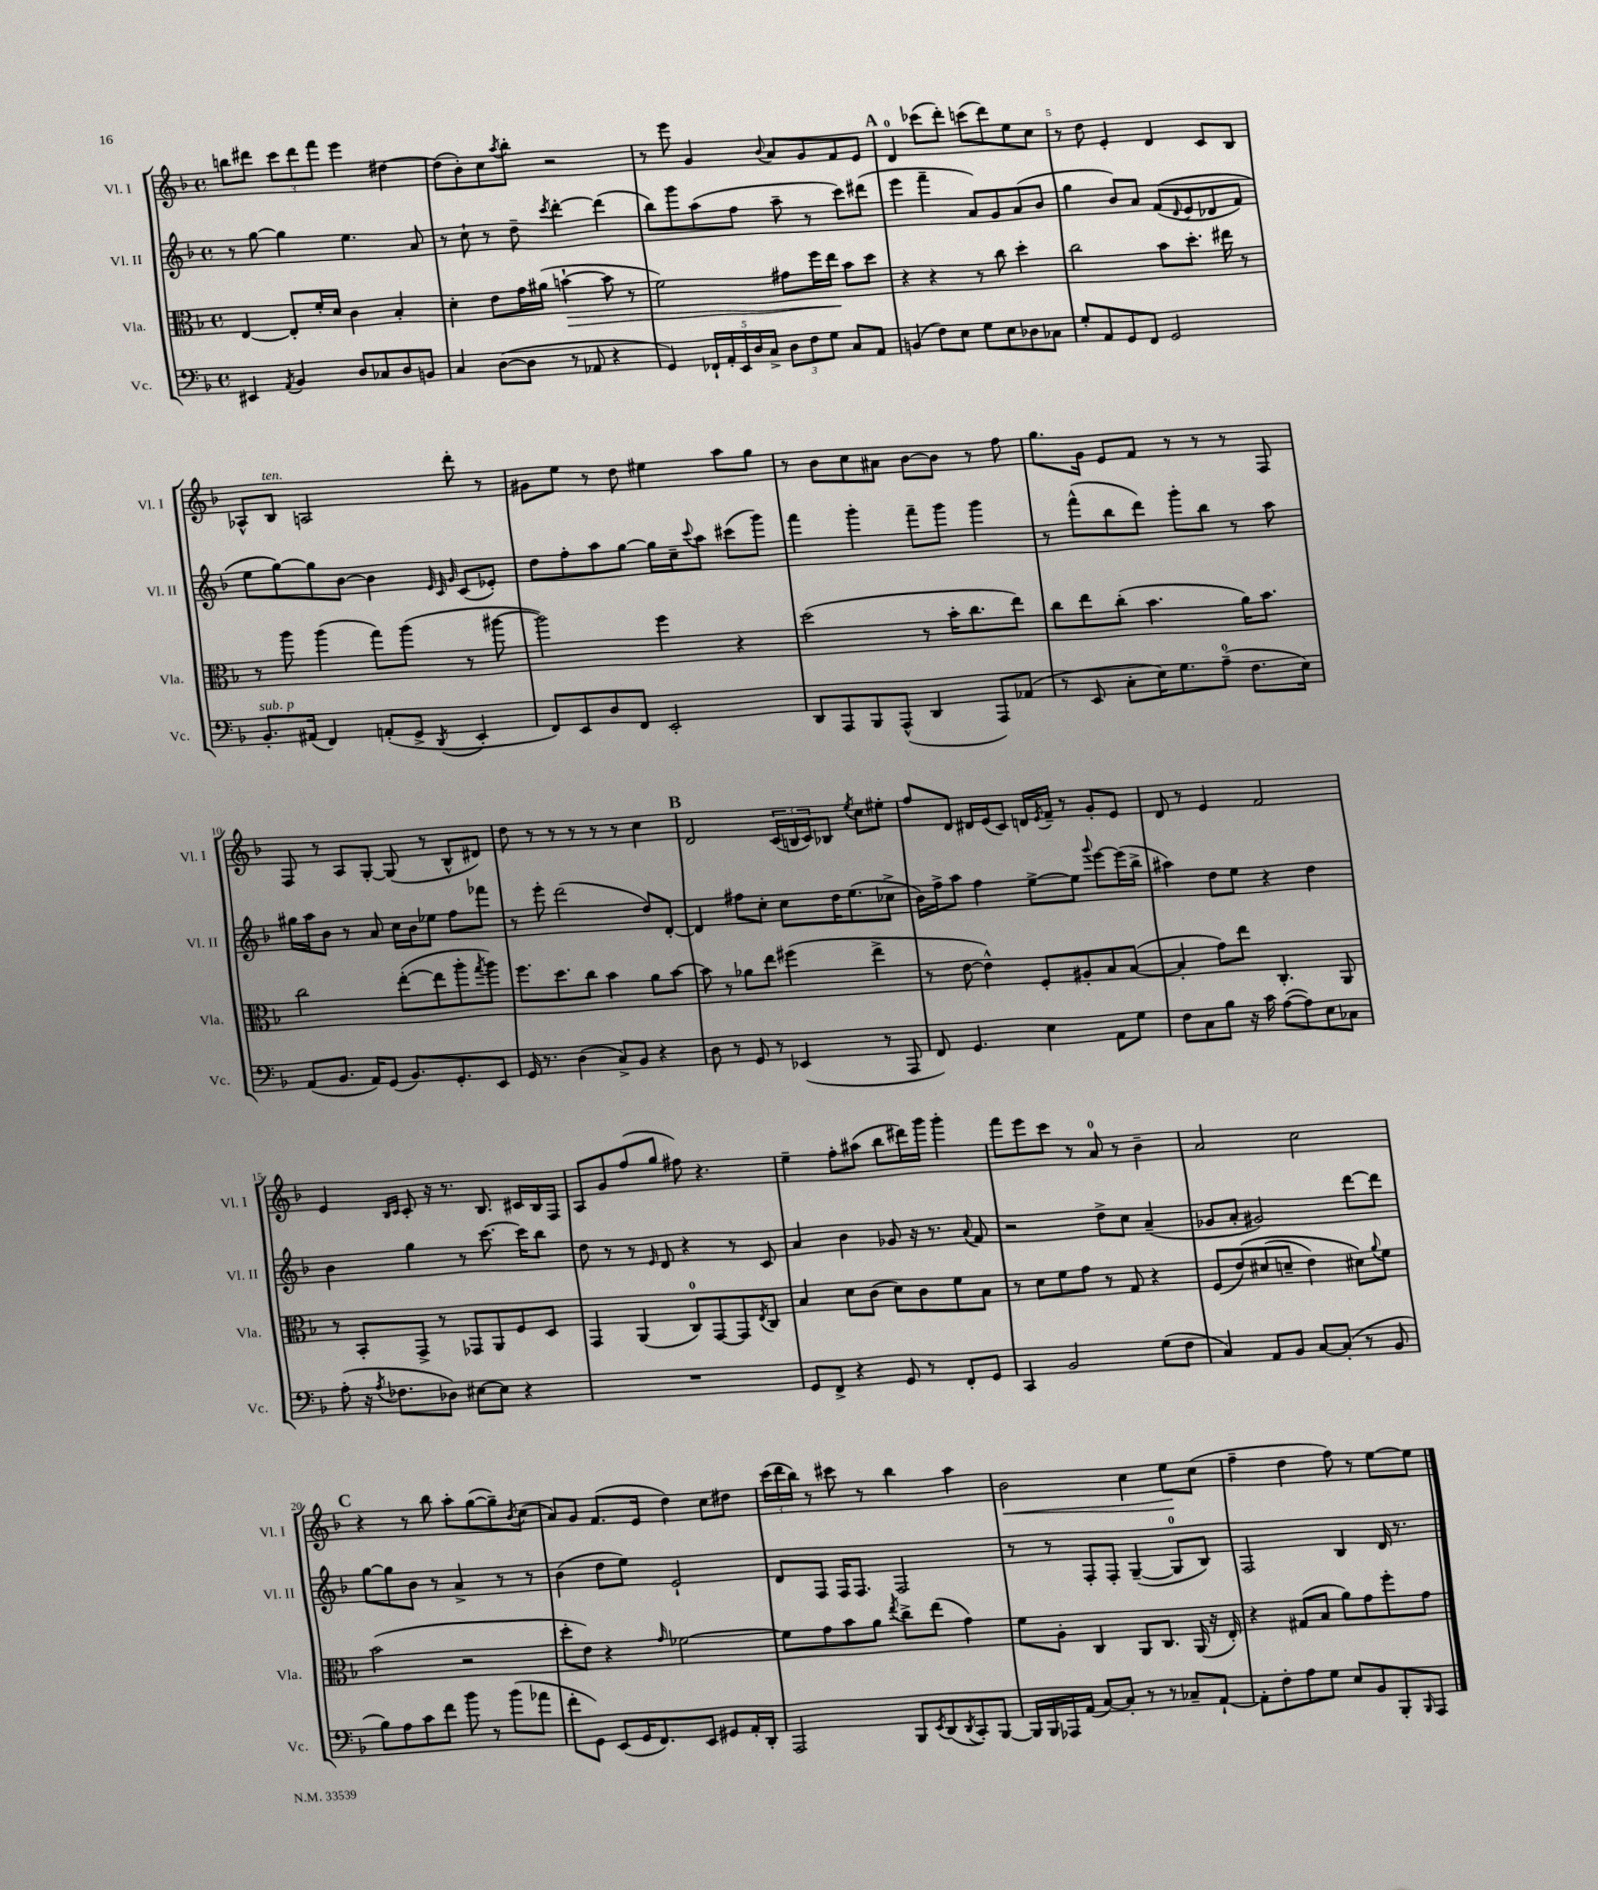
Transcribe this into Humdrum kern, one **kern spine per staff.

**kern	**kern	**dynam	**kern	**kern	**dynam
*part4	*part3	*part3	*part2	*part1	*part1
*staff4	*staff3	*staff3	*staff2	*staff1	*staff1
*I"Vc.	*I"Vla.	*	*I"Vl. II	*I"Vl. I	*
*I'Vc.	*I'Vla.	*	*I'Vl. II	*I'Vl. I	*
*clefF4	*clefC3	*	*clefG2	*clefG2	*
*k[b-]	*k[b-]	*	*k[b-]	*k[b-]	*
*M4/4	*M4/4	*	*M4/4	*M4/4	*
*met(c)	*met(c)	*	*met(c)	*met(c)	*
=1	=1	=1	=1	=1	=1
4EE#X/	[4E/	.	8r	8bbn\L	.
.	.	.	[8gg\	8ddd#X\J	.
8qAA/	.	.	.	.	.
4BB-/	8E'/L]	.	4gg\]	12ccc\L	.
.	.	.	.	12ddd#\	.
.	16f'/L	.	.	.	.
.	.	.	.	12fff\J	.
.	16d/JJ	.	.	.	.
8D/L	4c\	.	4.ee\	4eee\	.
8C-X/	.	.	.	.	.
8D/	4B-'/	.	.	[4dd#X\	.
8BBn/J	.	.	8a/	.	.
=2	=2	=2	=2	=2	=2
4C/	4d'\	.	8r	(8dd#\L]	.
.	.	.	8cc`\	8b-'\)	.
([8D\L	8e\L	.	8r	8cc\	.
.	.	.	.	8qaa/	.
8D\J]	16g\L	.	8dd~\	8bb-'\J	.
.	(16a#X\JJ	.	.	.	.
.	.	.	8qccc/	.	.
!	!	!LO:HP:b	!	!	!
8r	[4bn`\	>	[4ddd'\	2r	.
8AA-X/	.	.	.	.	.
4r	8b\]	.	(4ddd\]	.	.
.	8r	.	.	.	.
=3	=3	=3	=3	=3	=3
4GG/)	2f\)	.	8bb-\L)	8r	.
.	.	.	8ggg\	8eee\	.
20FF-X`/LL	.	.	(8aa\	4g/	.
20AA'/	.	.	.	.	.
20EE/	.	.	.	.	.
.	.	.	8ff\J	.	.
20D/	.	.	.	.	.
20C^/JJ	.	.	.	.	.
.	.	.	.	8qqb-/	.
12D\L	8g#X\L	.	8aa~\	8a/L	.
12F\	.	.	.	.	.
.	16ff\L	.	8r	8g/	.
12G\J	.	.	.	.	.
.	16ee\JJ	.	.	.	.
8C/L	8b-\L	]	8ccc\L)	8f/	.
8AA/J	8dd\J	.	(8ddd#X\J	8e/J	.
!!LO:REH:place=s1:t=A
=4	=4	=4	=4	=4	=4
(4BBn/	4r	.	4eee\	4d/	.
8F\L)	4r	.	4fff~\	(8ccc-X\L	.
8E\J	.	.	.	8ddd'\J)	.
8G\L	8r	.	8a/L)	(8cccn\L	.
8E\	8cc\	.	8g/	8ddd\)	.
8D-X\	4dd'\	.	(8a/	8ee\	.
8C-X\J	.	.	8b-/J	8cc\J	.
=5	=5	=5	=5	=5	=5
8G'/L	2cc\	.	4gg\	8r	.
8AA/	.	.	.	8dd\	.
8GG/	.	.	8b-/L)	4e'/	.
8FF/J	.	.	8a/J	.	.
2GG/	8b-\L	.	((8f/L	4d/	.
.	.	.	8qqd/	.	.
.	8.dd'\J	.	8e/	.	.
.	.	.	8d-X/	8c/L	.
.	16ee#X\	.	.	.	.
.	8r	.	8f/J)	8B-/J	.
!!LO:LB:g=z
=6	=6	=6	=6	=6	=6
!LO:TX:a:i:t=sub. p	!	!	!	!	!
8.BB-'/L	8r	.	8ee\L	8A-X^^/L	.
!	!	!	!	!LO:TX:a:i:t=ten.	!
.	8aa\	.	[8gg\)	8B-/J	.
(16AA#X/Jk	.	.	.	.	.
4FF/)	(4aa\	.	8gg\]	2An/	.
.	.	.	[8b-\J	.	.
(8AAn'/L	8gg\L)	.	4b-\]	.	.
8GG^/J	(8aa\J	.	.	.	.
.	.	.	32qqe/	.	.
.	.	.	32qqc/	.	.
8qDD/	.	.	32qqg/	.	.
4EE'/	8r	.	(8c/L	8ddd'\	.
.	[8aa#X\	.	8e-X'/J)	8r	.
=7	=7	=7	=7	=7	=7
8FF/L)	2aa#\])	.	8dd\L	8g#X\L	.
8EE/	.	.	8ff'\	8ee\J	.
8D/	.	.	8aa\	8r	.
8FF/J	.	.	[8gg\J	8dd\	.
2EE'/	4ff\	.	16gg\LL]	4ee#X\	.
.	.	.	16cc~\J	.	.
.	.	.	8qqccc/	.	.
.	.	.	8aa\J	.	.
.	4r	.	(8ccc#X\L	8aa\L	.
.	.	.	8ggg\J)	8gg\J	.
=8	=8	=8	=8	=8	=8
8DD/L	(2dd\	.	4fff\	8r	.
8AAA/	.	.	.	8b-\L	.
8BBB-/	.	.	4ggg'\	8cc\	.
(8AAA^^/J	.	.	.	8a#X\J	.
4DD/	8r	.	8fff~\L	[8b-\L	.
.	16b-'\KL	.	8ggg\J	8b-\J]	.
.	8.cc\	.	.	.	.
8AAA/L)	.	.	4ggg\	8r	.
(8AA-X/J	8ee\J)	.	.	8ff\	.
=9	=9	=9	=9	=9	=9
8r	8cc\L	.	8r	8.gg\L	.
8EE/	8ee\	.	(8fff^^\L	.	.
.	.	.	.	16g\Jk	.
8C'\L	(8cc'\J	.	8bb-\	8e/L	.
16E\K)	4.b-\	.	8ddd\J)	8f/J	.
8.G\	.	.	.	.	.
.	.	.	8ggg'\L	8r	.
(8A~\J	.	.	8bb-\J	8r	.
8.F\L	16a\KL)	.	8r	8r	.
.	8.b-\J	.	.	.	.
.	.	.	8aa\	8F/	.
16E\Jk)	.	.	.	.	.
!!LO:LB:g=z
=10	=10	=10	=10	=10	=10
(8AA/L	2cc\	.	16gg#X\LL	8F/	.
.	.	.	16aa\J	.	.
8.BB-/J	.	.	8b-\J	8r	.
.	.	.	8r	8A/L	.
16AA/KL)	.	.	.	.	.
(8GG/J	.	.	8a/	[8G'/J	.
8.BB-/L)	([8ee'\L	.	16cc\LL	(8G/]	.
.	.	.	16b-\J	.	.
.	8ee\]	.	8ee-X\J	8r	.
8.GG'/	.	.	.	.	.
.	8aa'\	.	8ff\L	8B-^^/L	.
.	8qgg/	.	.	.	.
8EE/J	8aa\J)	.	8fff-X\J	8d#X/J)	.
=11	=11	=11	=11	=11	=11
16GG/	8.ff\L	.	8r	8dd\	.
8.r	.	.	.	.	.
.	.	.	8eee'\	8r	.
.	8.dd\	.	.	.	.
(4D\	.	.	(2ddd\	8r	.
.	8cc\J	.	.	8r	.
8C^/L)	4b-\	.	.	8r	.
8BB-/J	.	.	.	8r	.
4r	8a\L	.	8dd/L)	4cc\	.
.	[8b-\J	.	[8d'/J	.	.
!!LO:REH:place=s1:t=B
=12	=12	=12	=12	=12	=12
8D\	8b-\]	.	4d/]	2d/	.
8r	8r	.	.	.	.
8GG/	8a-X\L	.	8ff#X\L	.	.
8r	8ee\J	.	8cc'\J	.	.
(4EE-X/	(4ff#X\	.	8cc\L	(24c/LL	.
.	.	.	.	24Bn/	.
.	.	.	.	24c/J)	.
.	.	.	16dd\K	8B-X/J	.
.	.	.	(8.ee\	.	.
.	.	.	.	8qee/	.
8r	4ee^\	.	.	8cc\L	.
8AAA/	.	.	8cc-X^\J	8ee#X'\J	.
=13	=13	=13	=13	=13	=13
8FF/)	8r	.	16b-\LL)	8ff/L	.
.	.	.	16ff^\J	.	.
4.GG/	[8e\	.	8aa\J	8d/J	.
.	4e^^\])	.	4ff\	16d#X/LL	.
.	.	.	.	(16e/J	.
.	.	.	.	8c/J)	.
4E\	8F'/L	.	[8ee^\L	16dn/LL	.
.	.	.	.	8qe/	.
.	.	.	.	16f~/JJ	.
.	8A#X'/	.	8ee\J]	8r	.
.	.	.	8qqggg/	.	.
8AA\L	8B-/	.	[8eee\L	8g'/L	.
8G\J	([8B-/J	.	(16eee\L]	8e/J	.
.	.	.	16bb-^\JJ	.	.
=14	=14	=14	=14	=14	=14
8F\L	4B-'/]	.	4aa#X\)	8d/	.
8C\	.	.	.	8r	.
8B-\J	8g\L)	.	8dd\L	4e/	.
16r	8ee\J	.	8ee\J	.	.
16c\	.	.	.	.	.
([8A\L	4.C'/	.	4r	2f/	.
8A\])	.	.	.	.	.
8E\	.	.	4dd\	.	.
8C-X\J	8AA/	.	.	.	.
!!LO:LB:g=z
=15	=15	=15	=15	=15	=15
(8A'\	8r	.	4b-\	4e/	.
16r	8BB-'/L	.	.	.	.
8qA/	.	.	.	.	.
8.F-X\L	.	.	.	.	.
.	.	.	.	16qqB-/LL	.
.	.	.	.	16qqc/JJ	.
.	8GG^/J	.	4gg\	8c'/	.
8D-X\J)	8r	.	.	16r	.
.	.	.	.	8.r	.
[8E#X\L	8GG-X/L	.	8r	.	.
8E#\J]	8AA/	.	[8.ccc\	8.B-/	.
4r	8F/	.	.	.	.
.	.	.	16ccc\KL]	16c#X/LL	.
.	8D/J	.	8bb-\J	16B-/	.
.	.	.	.	16F/JJ	.
=16	=16	=16	=16	=16	=16
1r	4GG/	.	8dd\	8A/L	.
.	.	.	8r	8g/	.
.	(4AA/	.	8r	(8ff/	.
.	.	.	16qqe/	.	.
.	.	.	8d/	8gg/J	.
.	8C/L)	.	4r	8ff#X\)	.
.	[8GG/	.	.	4.r	.
.	8GG/]	.	8r	.	.
.	8qE/	.	.	.	.
.	8C/J	.	8c/	.	.
=17	=17	=17	=17	=17	=17
8GG/L	4B-/	.	4a/	4ee~\	.
8FF^/J	.	.	.	.	.
4r	8d\L	.	4b-\	8ff'\L	.
.	(8c\J	.	.	(8aa#X\J	.
8GG/	8d\L)	.	8g-X/	8bb-\L	.
8r	8c\	.	16r	16ddd#X\L)	.
.	.	.	8.r	16ggg\JJ	.
8FF'/L	8f\	.	.	4ggg'\	.
.	.	.	8qqa/	.	.
8GG/J	8B-\J	.	8f/	.	.
=18	=18	=18	=18	=18	=18
4CC/	8r	.	2r	8fff\L	.
.	8d\L	.	.	8eee\	.
2BB-/	8f\	.	.	8ccc\J	.
.	8g\J	.	.	8r	.
.	8r	.	8dd^\L	8a/	.
.	8G/	.	8cc\J	8r	.
(8G\L	4r	.	(4a~/	4b-~\	.
8F\J	.	.	.	.	.
=19	=19	=19	=19	=19	=19
4C/)	(8F/L	.	8g-X/L	2a/	.
.	(8e/)	.	8a'/J	.	.
8AA/L	(8d#X/	.	2g#X/)	.	.
8BB-/J	8dn~/J	.	.	.	.
[8C/L	4e\)	.	.	2cc\	.
(8C'/J]	.	.	.	.	.
8r	8d#X\L)	.	[8ddd\L	.	.
.	8qqa/	.	.	.	.
8BB-/	8f\J	.	8ddd\J]	.	.
!!LO:LB:g=z
!!LO:REH:place=s1:t=C
=20	=20	=20	=20	=20	=20
8B-\L)	(2b-\	.	[8gg\L	4r	.
8A\	.	.	8gg\]	.	.
8c\	.	.	8b-\J	8r	.
8f\J	.	.	8r	8bb-\	.
8b-\	2r	.	4a^/	8aa'\L	.
8r	.	.	.	([8gg\	.
(8b-\L	.	.	8r	8gg~\])	.
.	.	.	.	8qb-/	.
8a-X\J	.	.	8r	(8cc\J	.
=21	=21	=21	=21	=21	=21
8f'\L	8dd'\L	.	(4b-\	8a/L)	.
8GG\J)	8e\J)	.	.	8g/J	.
(8EE/L	4r	.	8dd\L	(8.f/L	.
16GG/K	.	.	8ee\J)	.	.
8.FF/)	.	.	.	16e/Jk	.
.	16qqg/	.	.	.	.
.	[2f-X\	.	2e`/	4dd\)	.
8EE/J	.	.	.	.	.
8GG#X/L	.	.	.	8cc\L	.
16AA'/L	.	.	.	8dd#X\J	.
16DD'/JJ	.	.	.	.	.
=22	=22	=22	=22	=22	=22
2AAA/	8f-\L]	.	8d/L	(24ccc\LL	.
.	.	.	.	24ddd\	.
.	.	.	.	24bb-\JJ)	.
.	8g\	.	8F/J	8r	.
.	8b-\	.	16F/KL	8ccc#X\	.
.	.	.	8.F/J	.	.
.	8a\J	.	.	8r	.
.	8qee/	.	.	.	.
8BBB-/L	8cc^\L	.	2F/	4bb-\	.
8qEE/	.	.	.	.	.
(8DD/	(8ee\J	.	.	.	.
8qDD/	.	.	.	.	.
8CC'/)	4g\)	.	.	4aa\	.
[8BBB-/J	.	.	.	.	.
=23	=23	=23	=23	=23	=23
!	!	!	!	!	!LO:HP:b
16BBB-/LL]	8f\L	.	8r	2b-\	<
16BBB-/	.	.	.	.	.
16AAA-X/	8A'\J	.	8r	.	.
(16AA/JJ	.	.	.	.	.
[8C/L)	4C/	.	8F'/L	.	.
8C'/J]	.	.	8F'/J	.	.
8r	8AA/L	.	([4G~/	4cc\	.
8r	8.C/J	.	.	.	.
8C-X~/L	.	.	8G/L]	8ee\L	.
.	(16AA/	.	.	.	.
[8AA`/J	16r	.	8B-/J)	(8cc\J	[
.	16E'/)	.	.	.	.
=24	=24	=24	=24	=24	=24
8AA'\L]	4r	.	2F/	4ff~\	.
8F'\	.	.	.	.	.
8A\	(8G#X/L	.	.	4dd\	.
8G\J	8B-/J	.	.	.	.
8E/L	8a\L)	.	4B-/	8ff\)	.
8BB-/	8g\	.	.	8r	.
8BBB-'/	8ff'\	.	16d/	[8ee\L	.
.	.	.	8.r	.	.
16qqBBB-/	.	.	.	.	.
8AAA/J	8g\J	.	.	8ee\J]	.
==	==	==	==	==	==
*-	*-	*-	*-	*-	*-
